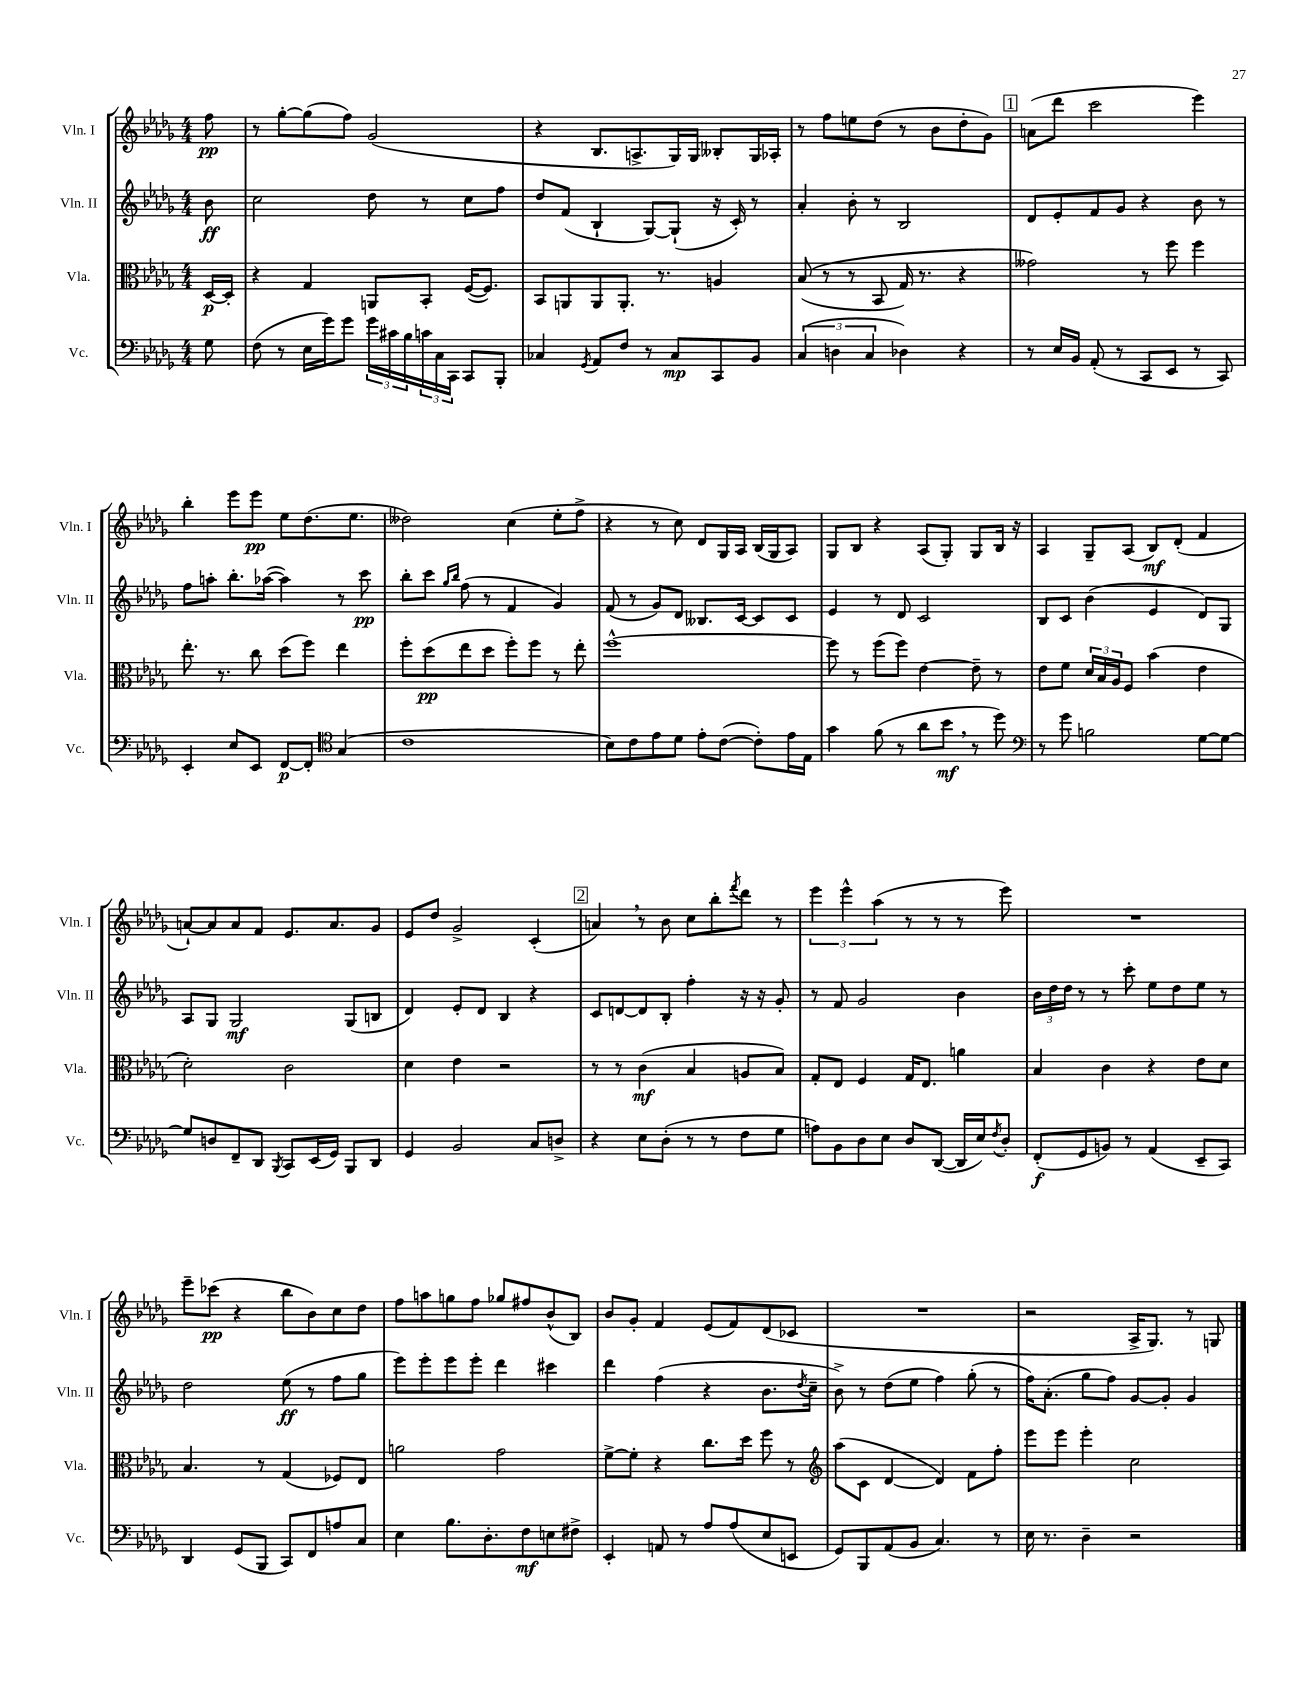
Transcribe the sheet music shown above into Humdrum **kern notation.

**kern	**kern	**kern	**kern
*staff4	*staff3	*staff2	*staff1
*clefF4	*clefC3	*clefG2	*clefG2
*k[b-e-a-d-g-]	*k[b-e-a-d-g-]	*k[b-e-a-d-g-]	*k[b-e-a-d-g-]
*M4/4	*M4/4	*M4/4	*M4/4
8G-\	[16D-/LL	8b-\	8ff\
.	16D-'/]JJ	.	.
=	=	=	=
(8F\	4r	2cc\	8r
8r	.	.	[8gg-'\L
16E-\LL	4G-/	.	(8gg-\]
16g-\J)	.	.	.
8g-\J	.	.	8ff\J)
24g-\LL	8AA/L	8dd-\	(2g-/
24c#\	.	.	.
24B-\	.	.	.
24c\	8BB-'/J	8r	.
24C\	.	.	.
24CC\JJ	.	.	.
8CC/L	([16F/LK	8cc\L	.
.	8.F/]J)	.	.
8BBB-'/J	.	8ff\J	.
=	=	=	=
4C-/	8BB-/L	8dd-/L	4r
.	8AA/	(8f/J	.
8qGG-/	.	.	.
8AA-/L	8AA/	4B-`/	8.B-/L
8F/J	8.AA'/J	.	.
.	.	.	8.A^/
8r	.	[8G-/L)	.
.	8.r	.	.
8C-/L	.	(8G-`/]J	16G-/L)
.	.	.	16G-/JJ
8CC/	4A/	16r	8B--'/L
.	.	16c'/)	.
8BB-/J	.	8r	16G-/L
.	.	.	16A-'/JJ
=	=	=	=
(6C/	&((8B-/	4a-'/	8r
.	8r	.	8ff\L
6D\	.	.	.
.	8r	8b-'\	8ee\
6C/	.	.	.
.	8BB-/	8r	(8dd-\J
4D-\)	16G-/)	2B-/	8r
.	8.r	.	.
.	.	.	8b-\L
4r	4r	.	8dd-'\
.	.	.	8g-\J)
=	=	=	=
8r	2g--\&)	8d-/L	(8a\L
16E-/LL	.	8e-'/	8ddd-\J
16BB-/JJ	.	.	.
(8AA-'/	.	8f/	2ccc\
8r	.	8g-/J	.
8CC/L	8r	4r	.
8EE-/J	8ff\	.	.
8r	4ff\	8b-\	4eee-\)
8CC/)	.	8r	.
=	=	=	=
4EE-'/	8.ee-'\	8ff\L	4bb-'\
.	.	8aa'\J	.
.	8.r	.	.
8E-/L	.	8.bb-'\L	8eee-\L
8EE-/J	8cc\	.	8eee-\J
.	.	([16aa-\Jk	.
[8FF/L	(8dd-\L	4aa-\])	8ee-\L
8FF'/]J	8ff\J)	.	(8.dd-\
*clefC4	*	*	*
(4G-/	4ee-\	8r	.
.	.	.	8.ee-\J
.	.	8ccc\	.
=	=	=	=
1c	8ff'\L	8bb-'\L	2dd--\)
.	(8dd-\	8ccc\J	.
.	.	16qqgg-/LL	.
.	.	16qqbb-/JJ	.
.	8ee-\	(8ff\	.
.	8dd-\J	8r	.
.	8ff'\L)	4f/	(4cc\
.	8ff\J	.	.
.	8r	4g-/)	8ee-'\L
.	8ee-'\	.	8ff^\J
=	=	=	=
8B-\L)	[1ff^^	(8f/	4r
8c\	.	8r	.
8e-\	.	8g-/L)	8r
8d-\J	.	8d-/J	8cc\)
8e-'\L	.	8.B--/L	8d-/L
([8c\J	.	.	16G-/L
.	.	[16c/Jk	16A-/JJ
8c'\]L)	.	8c/]L	(16B-/LL
.	.	.	16G-/J
16e-\L	.	8c/J	8A-/J)
16E-\JJ	.	.	.
=	=	=	=
4g-\	8ff\]	4e-/	8G-/L
.	8r	.	8B-/J
(8f\	(8ff\L	8r	4r
8r	8ff\J)	8d-/	.
8a-\L	[4e-\	2c/	(8A-/L
8b-\J	.	.	8G-'/J)
8r	8e-~\]	.	8G-/L
8dd-\)	8r	.	16B-/Jk
.	.	.	16r
=	=	=	=
*clefF4	*	*	*
8r	8e-\L	8B-/L	4A-/
8g-\	8f\J	8c/J	.
2B\	24d-/LL	(4b-\	8G-~/L
.	24B-/	.	.
.	24A-/J	.	.
.	8F/J	.	(8A-/J
.	(4b-\	4e-/	8B-/L)
.	.	.	(8d-'/J
[8G-\L	4e-\	8d-/L)	4f/
8G-\_J	.	8G-/J	.
=	=	=	=
8G-/]L	2d-'\)	8A-/L	[8a`/L)
8D/	.	8G-/J	8a/]
8FF~/	.	2G-/	8a/
8DD-/J	.	.	8f/J
8qBBB-/	.	.	.
8CC/L	2c\	.	8.e-/L
(16EE-/L	.	.	.
16GG-/JJ)	.	.	8.a/
8BBB-/L	.	(8G-/L	.
8DD-/J	.	8B/J	8g-/J
=	=	=	=
4GG-/	4d-\	4d-/)	8e-/L
.	.	.	8dd-/J
2BB-/	4e-\	8e-'/L	2g-^/
.	.	8d-/J	.
.	2r	4B-/	.
8C/L	.	4r	(4c'/
8D^/J	.	.	.
=	=	=	=
4r	8r	8c/L	4a/)
.	8r	[8d/	.
8E-\L	(4c\	8d/]	8r
(8D-'\J	.	8B-'/J	8b-\
8r	4B-/	4ff'\	8cc\L
8r	.	.	8bb-'\
.	.	.	8qfff/
8F\L	8A/L	16r	8ddd-\J
.	.	16r	.
8G-\J	8B-/J)	8g-'/	8r
=	=	=	=
8A\L)	8G-'/L	8r	6eee-\
8BB-\	8E-/J	8f/	.
.	.	.	6eee-^^\
8D-\	4F/	2g-/	.
.	.	.	(6aa-\
8E-\J	.	.	.
8D-/L	16G-/LK	.	8r
.	8.E-/J	.	.
([8DD-/J	.	.	8r
16DD-/]LL	4a\	4b-\	8r
16E-/J)	.	.	.
8qF/	.	.	.
8D-'/J	.	.	8eee-\)
=	=	=	=
(8FF'/L	4B-/	24b-\LL	1r
.	.	24dd-\	.
.	.	24dd-\JJ	.
8GG-/	.	8r	.
8BB/J)	4c\	8r	.
8r	.	8ccc'\	.
(4AA-/	4r	8ee-\L	.
.	.	8dd-\	.
8EE-~/L	8e-\L	8ee-\J	.
8CC/J)	8d-\J	8r	.
=	=	=	=
4DD-/	4.B-/	2dd-\	8eee-~\L
.	.	.	(8ccc-\J
(8GG-/L	.	.	4r
8BBB-/J	8r	.	.
8CC/L)	(4G-/	(8ee-\	8bb-\L
8FF/	.	8r	8b-\)
8A/	8F-/L)	8ff\L	8cc\
8C/J	8E-/J	8gg-\J	8dd-\J
=	=	=	=
4E-\	2a\	8eee-\L)	8ff\L
.	.	8eee-'\	8aa\
8.B-\L	.	8eee-\	8gg\
.	.	8eee-'\J	8ff\J
8.D-'\	.	.	.
.	2g-\	4ddd-\	8gg-/L
8F\	.	.	8ff#/
8E\	.	4ccc#\	(8b-^^/
8F#^\J	.	.	8B-/J)
=	=	=	=
4EE-'/	[8f^\L	4ddd-\	8b-/L
.	8f'\]J	.	8g-'/J
8AA/	4r	(4ff\	4f/
8r	.	.	.
8A-/L	8.cc\L	4r	(8e-/L
(8A-/	.	.	8f/)
.	16dd-\Jk	.	.
8E-/	8ff\	8.b-\L	(8d-/
8EE/J	8r	.	8c-/J
.	.	8qdd-/	.
.	.	16cc~\Jk	.
=	=	=	=
*	*clefG2	*	*
8GG-/L)	(8aa-\L	8b-^\)	1r
8BBB-/	8c\J	8r	.
(8AA-/	[4d-/	(8dd-\L	.
8BB-/J	.	8ee-\J	.
4.C/)	4d-/])	4ff\)	.
.	8f\L	(8gg-'\	.
8r	8ff'\J	8r	.
=	=	=	=
16E-\	8eee-\L	16ff\LK)	2r
8.r	.	(8.a-'\J	.
.	8eee-\J	.	.
4D-~\	4eee-'\	8gg-\L	.
.	.	8ff\J)	.
2r	2cc\	[8g-/L	16A-^/LK
.	.	.	8.G-/J)
.	.	8g-'/]J	.
.	.	4g-/	8r
.	.	.	8G/
==	==	==	==
*-	*-	*-	*-
